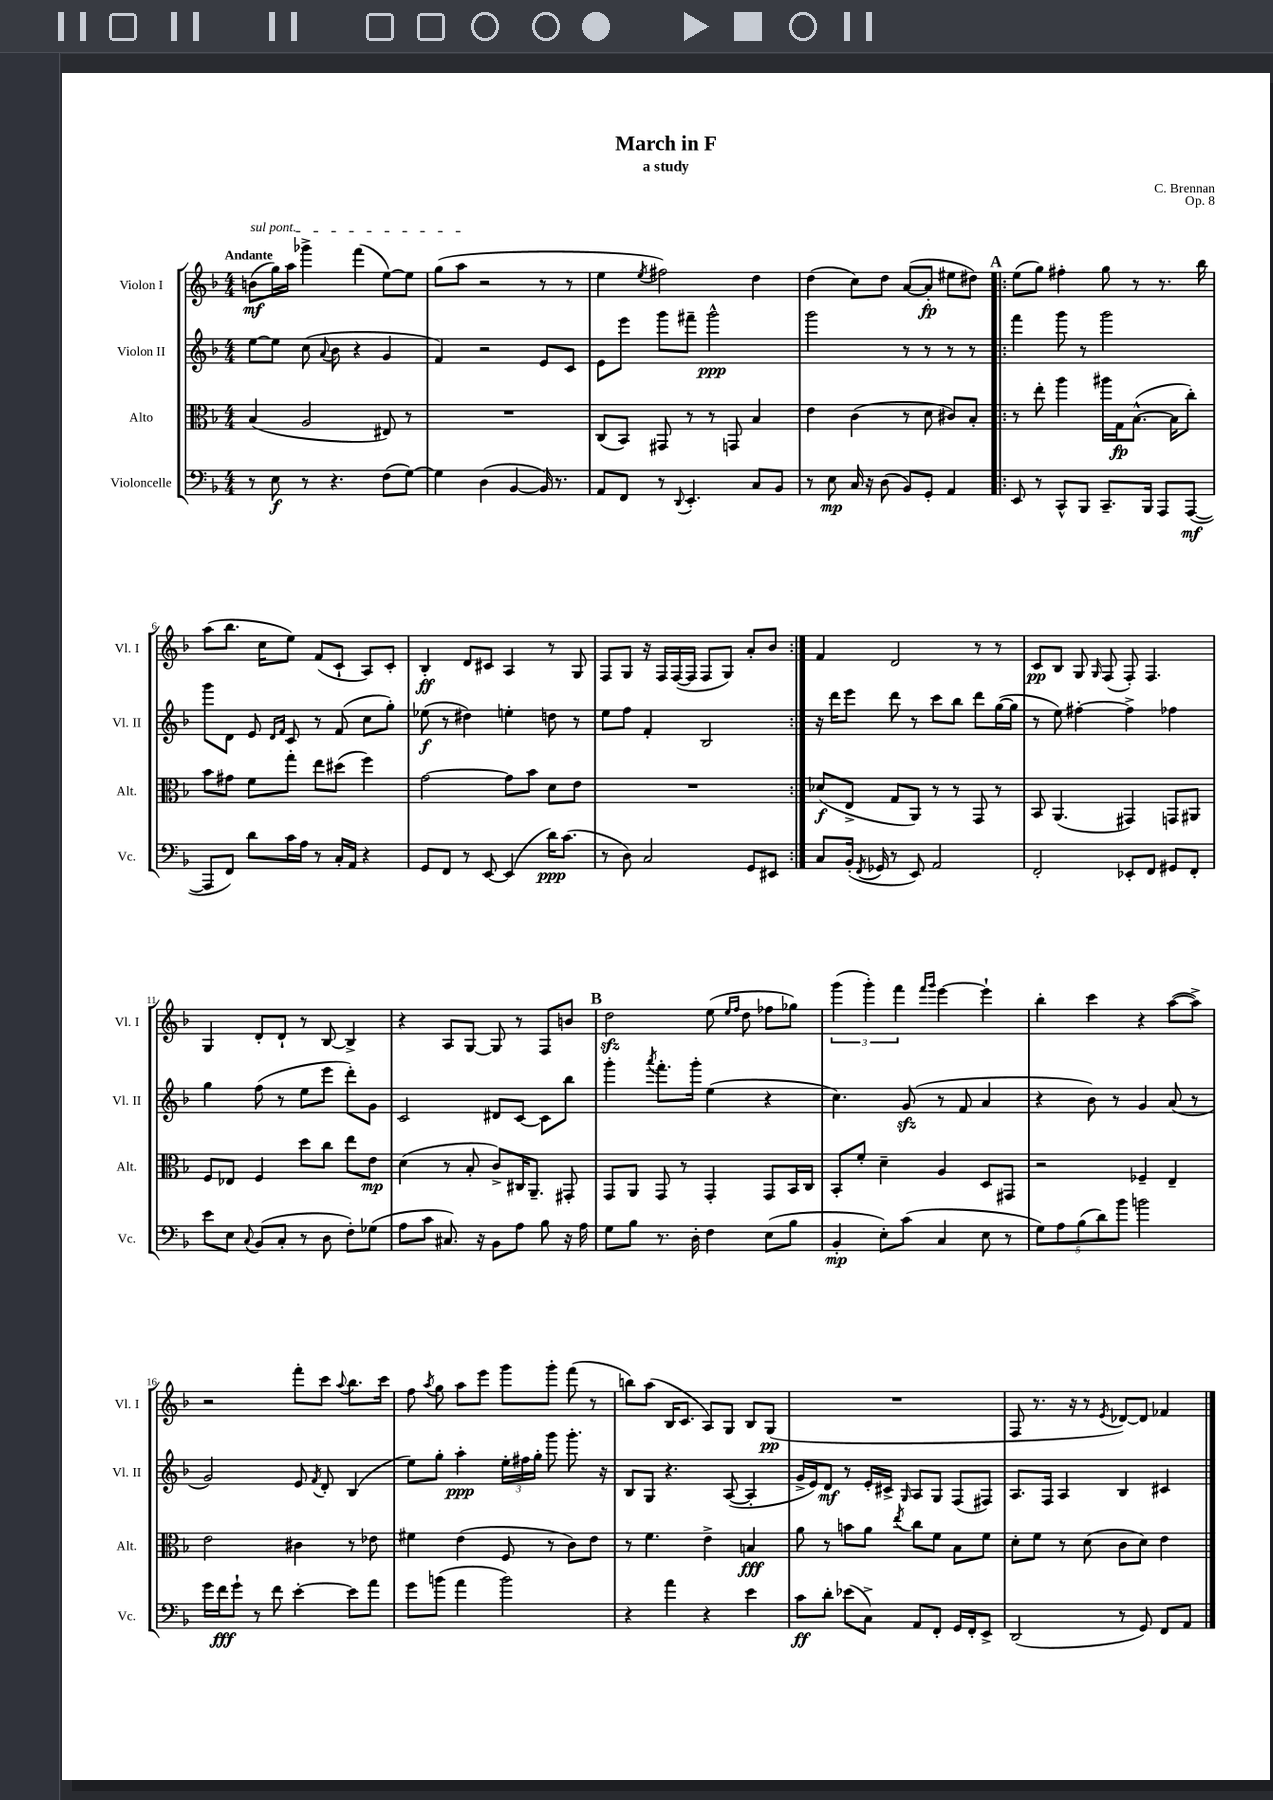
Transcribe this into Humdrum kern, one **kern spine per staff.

**kern	**kern	**kern	**kern
*staff4	*staff3	*staff2	*staff1
*clefF4	*clefC3	*clefG2	*clefG2
*k[b-]	*k[b-]	*k[b-]	*k[b-]
*M4/4	*M4/4	*M4/4	*M4/4
8r	(4B-/	[8ee\L	(8b\L
8E\	.	8ee\]J	16gg\L)
.	.	.	16aa\JJ
8r	2A/	(8cc\	4ggg-^\
.	.	8qqa/	.
4.r	.	8b-\	.
.	.	4r	(4fff\
(8F\L	8E#/)	4g/	[8ee\L)
[8G\J)	8r	.	8ee\]J
=	=	=	=
4G\]	1r	4f/)	(8gg\L
.	.	.	8aa\J
(4D\	.	2r	2r
[4BB-/	.	.	.
16BB-/])	.	8e/L	8r
8.r	.	.	.
.	.	8c/J	8r
=	=	=	=
8AA/L	(8C/L	8e\L	4ee\
8FF/J	8BB-/J)	8eee\J	.
.	.	.	8qee/
8r	8GG#/	8ggg\L	2ff#\)
8qqDD/	.	.	.
4.EE'/	8r	8fff#~\J	.
.	8r	2ggg^^\	.
.	8GG/	.	.
8C/L	4B-/	.	4dd\
8BB-/J	.	.	.
=	=	=	=
8r	4e\	2ggg\	(4dd\
8E\	.	.	.
16C/	(4c\	.	8cc\L)
16r	.	.	.
(8D\	.	.	8dd\J
8BB-/L)	8r	8r	([8a/L
8GG'/J	8d\	8r	8a'/]J
4AA/	8c#/L)	8r	8ee#\L
.	8B-'/J	8r	8dd#\J)
=!|:	=!|:	=!|:	=!|:
8EE/	8r	4fff\	(8ee\L
8r	8ee'\	.	8gg\J)
8CC^^/L	4aa\	8ggg\	4ff#'\
8BBB-/J	.	8r	.
8.CC~/L	16aa#\LL	2ggg\	8gg\
.	16G\J	.	.
.	([8.B-^^\J	.	8r
16BBB-/Jk	.	.	.
8AAA/L	.	.	8.r
.	16B-\]LK	.	.
([8AAA/J	8cc'\J)	.	.
.	.	.	16bb-\
=	=	=	=
8AAA/]L	8b-\L	8ggg\L	(8aa\L
8FF/J)	8g#\J	8d\J	8.bb-\J
8d\L	8f\L	8e/	.
.	.	.	16cc\LK
.	.	16qqd/LL	.
.	.	16qqf/JJ	.
16c\L	8gg'\J	8c/	8ee\J)
16A\JJ	.	.	.
8r	8ee\L	8r	(8f/L
16C'/LL	(8dd#\J	(8f/	8c`/J
16AA/JJ	.	.	.
4r	4ff\)	8cc\L	8A/L)
.	.	8gg'\J)	8c'/J
=	=	=	=
8GG/L	[2g\	(8ee-\	4B-'/
8FF/J	.	8r	.
8r	.	4dd#\)	8d/L
[8EE/	.	.	8c#/J
(4EE/]	8g\]L	4ee'\	4A/
.	8b-\J	.	.
16d\LK)	8d\L	8dd\	8r
(8.c\J	.	.	.
.	8e\J	8r	8G/
=	=	=	=
8r	1r	8ee\L	8F/L
8D\)	.	8ff\J	8G/J
2C/	.	4f'/	16r
.	.	.	16F/LL
.	.	.	([16F/
.	.	.	16F/]JJ
.	.	2B-/	8F/L
.	.	.	8G/J)
8GG/L	.	.	8a'/L
8EE#/J	.	.	8b-/J
=:|!	=:|!	=:|!	=:|!
8C/L	(8d-/L	16r	4f/
.	.	16ddd\LK	.
(16BB-'/Jk	8E^/J	8eee\J	.
8qFF/	.	.	.
16GG-/	.	.	.
8r	8G/L	8ddd\	2d/
8EE/)	8AA/J)	8r	.
2AA/	8r	8ccc\L	.
.	8r	8bb-\J	.
.	8GG/	8ddd\L	8r
.	8r	([16gg\L	8r
.	.	16gg\]JJ	.
=	=	=	=
2FF'/	8BB-/	8r	8c/L
.	(4.AA/	8ee\)	8B-/J
.	.	[4ff#'\	8G/
.	.	.	16qqG/
.	.	.	(8F/
8EE-'/L	4GG#/)	4ff#^\]	8F'/)
8FF/J	.	.	4.F/
8GG#/L	8GG/L	4ff-\	.
8FF'/J	8AA#/J	.	.
=	=	=	=
8e\L	8F/L	4gg\	4G/
8E\J	8E-/J	.	.
8qqC/	.	.	.
(8BB-/L	4F/	(8ff\	8d'/L
8C'/J	.	8r	8d`/J
8r	8dd\L	8ee\L	8r
8D\	8cc\J	8eee\J	[8B-/
8F'\L)	8ee\L	8ddd'\L)	4B-^/]
(8G-\J	8e\J	8g\J	.
=	=	=	=
8A\L	(4d\	2c/	4r
8c\J	.	.	.
8.C#/)	8r	.	8A/L
.	8B-'/	.	[8G/J
16r	.	.	.
8BB-\L	8c^/L)	8d#/L	8G/]
8A\J	16C#/K	[8c/J	8r
.	8.AA~/J	.	.
8B-\	.	8c\]L	8F/L
16r	8GG#'/	8bb-\J	8b/J
16A\	.	.	.
=	=	=	=
8G\L	8GG/L	4ggg'\	2dd\
8B-\J	8AA/J	.	.
.	.	8qaaa/	.
8.r	8GG/	8.fff'\L	.
.	8r	.	.
16D'\	.	16ggg'\Jk	.
4F\	4GG'/	(4ee\	(8ee\
.	.	.	16qqee/LL
.	.	.	16qqff/JJ
.	.	.	8dd\
(8E\L	8GG/L	4r	8ff-\L
8B-\J	16BB-/L	.	8gg-\J)
.	16C/JJ	.	.
=	=	=	=
4BB-'/	8BB-'/L	4.cc\)	(6ggg\
.	8f'/J	.	.
.	.	.	6ggg'\)
8E'\L)	4d~\	.	.
.	.	.	6fff\
(8c\J	.	(8g/	.
.	.	.	16qqfff/LL
.	.	.	16qqggg/JJ
4C/	4A/	8r	[4eee\
.	.	8f/	.
8E\	8D/L	4a/	4eee`\]
8r	8GG#/J	.	.
=	=	=	=
10G\L)	2r	4r	4bb-'\
10A\	.	.	.
(10B-\	.	.	.
.	.	8b-\)	4ccc\
10d\)	.	.	.
.	.	8r	.
10b-\J	.	.	.
2b\	4F-~/	4g/	4r
.	4E~/	(8a/	([8aa\L
.	.	8r	8aa^\]J)
=	=	=	=
16g\LL	2e\	2g/)	2r
16f\J	.	.	.
8g`\J	.	.	.
8r	.	.	.
8f\	.	.	.
[4e'\	4c#\	8e/	8fff'\L
.	.	8qf/	.
.	.	8d'/	8ccc\J
.	.	.	8qqaa/
8e\]L	8r	(4B-/	8.bb-\L
8a\J	8e-\	.	.
.	.	.	16ccc\Jk
=	=	=	=
8g\L	4f#\	8ee\L)	8ff\
.	.	.	8qaa/
(8b\J	.	8gg'\J	8gg\
4a\	(4e\	4aa'\	8aa\L
.	.	.	8eee\J
2b\)	8F/	24ee'\LL	8ggg\L
.	.	24ff#\	.
.	.	24gg'\JJ	.
.	8r	8ggg\	8ggg'\J
.	8c\L)	8.ggg'\	(8fff\
.	8e\J	.	8r
.	.	16r	.
=	=	=	=
4r	8r	8B-/L	8bb\L)
.	4.f\	8G/J	(8aa\J
4a\	.	4.r	16B-/LK
.	.	.	8.c/J
4r	4e^\	.	8A/L)
.	.	([8A/	8G/J
4e\	4B/	4A'/]	8B-/L
.	.	.	(8G/J
=	=	=	=
8c\L	8a\	16g^/LL	1r
.	.	16e/J)	.
8d'\J	8r	8d/J	.
(8e-\L	8b\L	8r	.
8C^\J)	8a\J	16e'/LL	.
.	.	16c#^/JJ	.
.	8qee/	16qqG/	.
8AA/L	8cc\L	8A/L	.
8FF'/J	8f\J	8G/J	.
16GG/LL	8B-\L	(8F/L	.
16FF'/J	.	.	.
8EE^/J	8f\J	8F#/J)	.
=	=	=	=
(2DD/	8d'\L	8.A/L	8F/
.	8f\J	.	8.r
.	.	16F/Jk	.
.	8r	4A/	.
.	.	.	16r
.	(8d\	.	8r
.	.	.	8qe/
8r	8c\L	4B-/	[8d-/L)
8GG/)	8d\J)	.	8d-/]J
8FF/L	4e\	4c#/	4f-/
8AA/J	.	.	.
==	==	==	==
*-	*-	*-	*-
